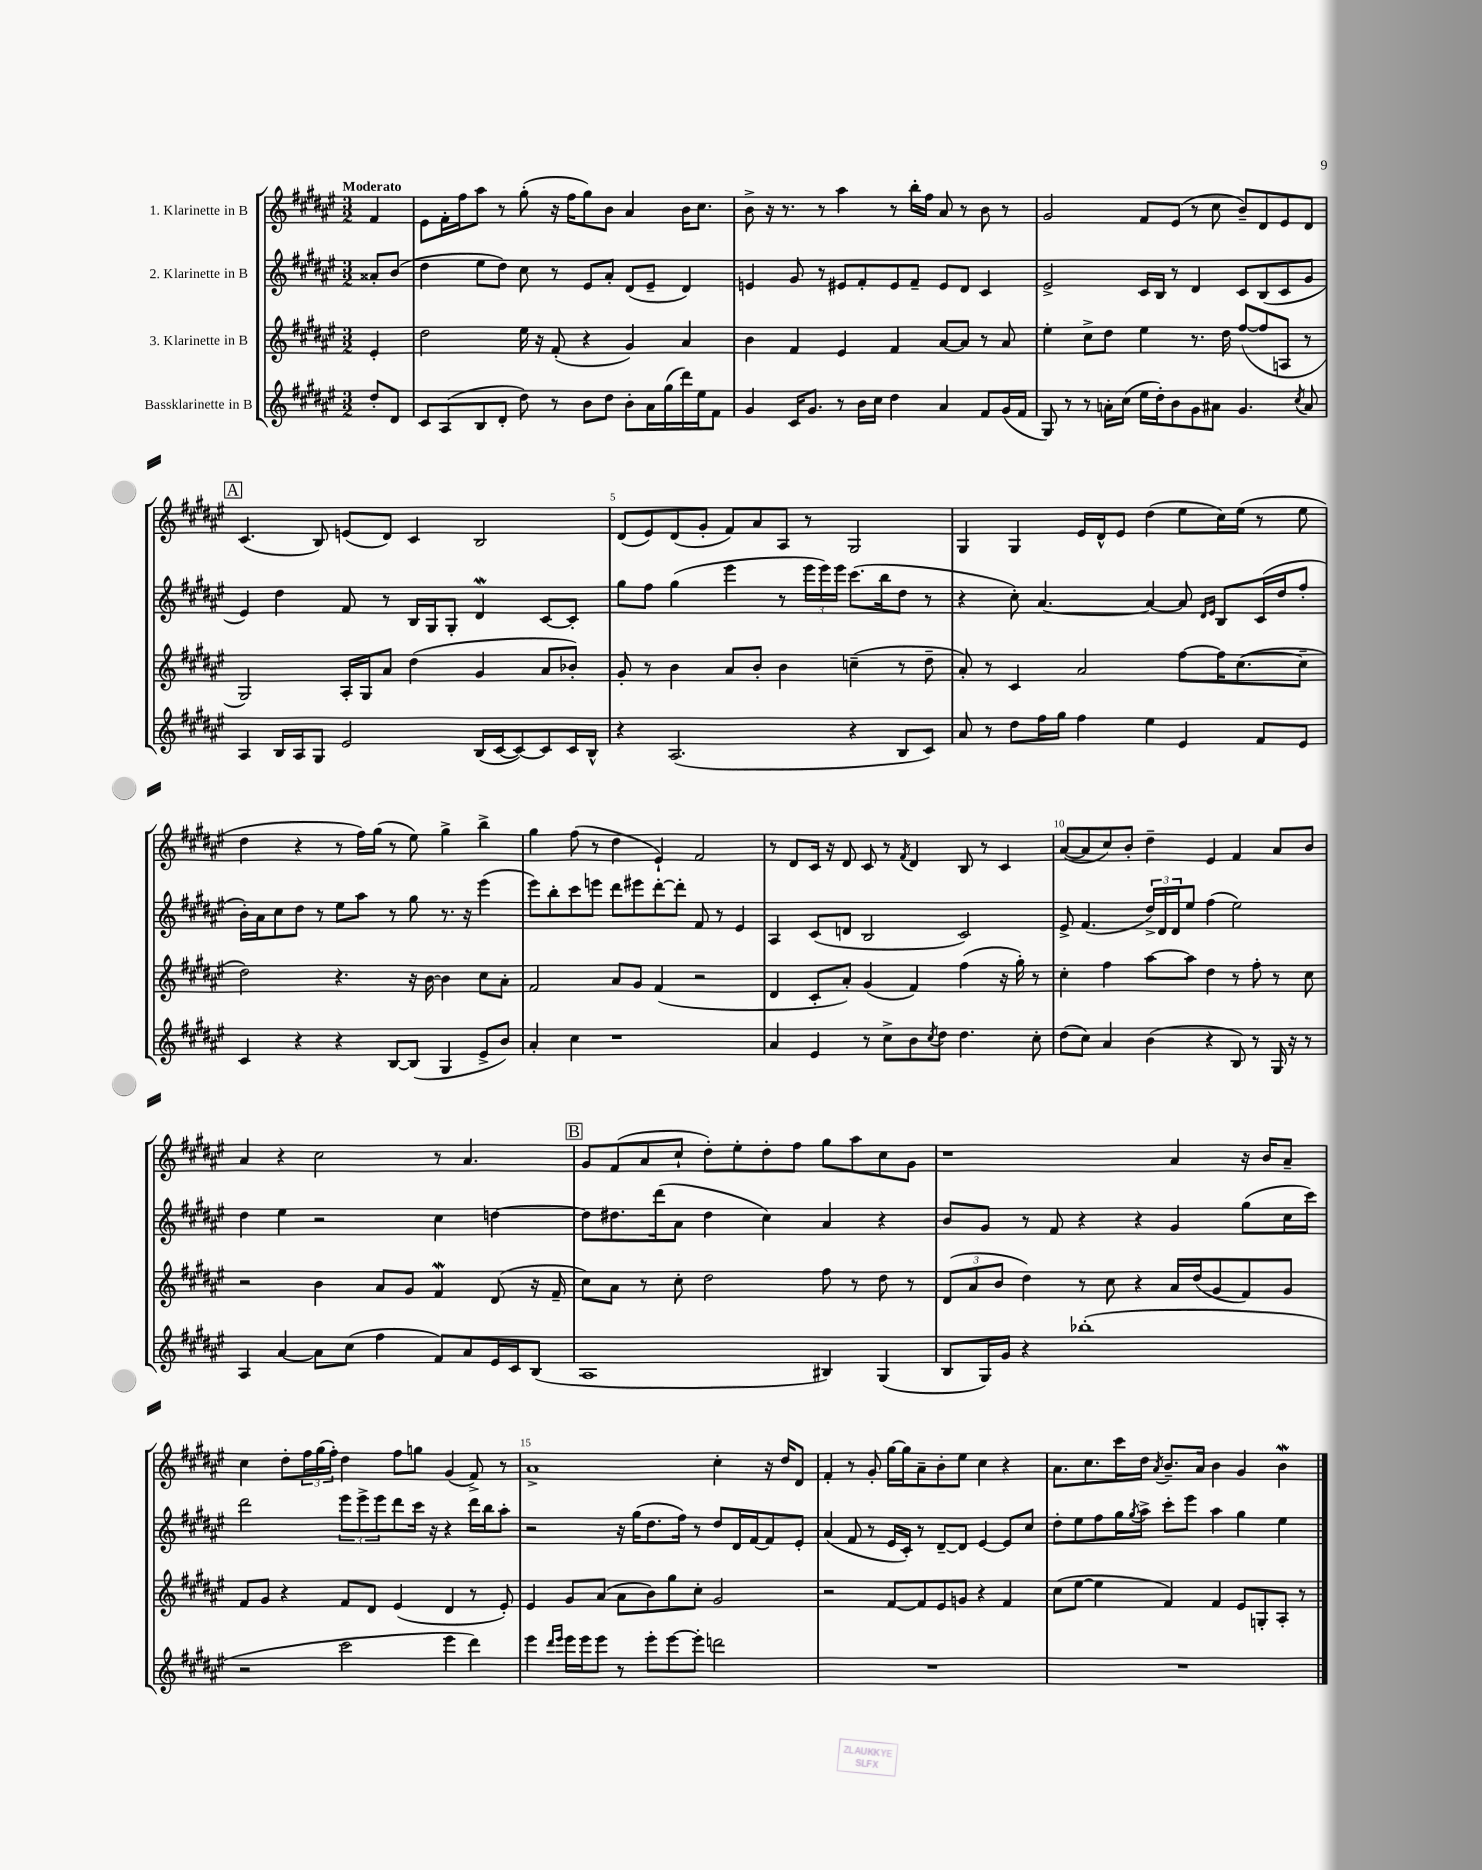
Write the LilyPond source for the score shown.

<<
\new StaffGroup <<
\new Staff = "s0" \with { instrumentName = "1. Klarinette in B" } {
    \clef treble \key fis \major \numericTimeSignature \time 3/2 \partial 4 \tempo "Moderato"
    fis'4 |
    eis'8 fis'16-. fis''16 ais''8 r8 gis''8-.( r16 fis''16 gis''8) b'8 ais'4 b'16 cis''8. |
    b'8-> r16 r8. r8 ais''4 r8 b''16-. fis''16 ais'8 r8 b'8 r8 |
    gis'2 fis'8 eis'8( r8 cis''8 b'8--) dis'8 eis'8 dis'8 |
    \mark \markup { \box "A" } cis'4.( b8) e'8( dis'8) cis'4 b2 |
    dis'8( eis'8) dis'8( gis'8-. fis'8) ais'8 ais8 r8 gis2 |
    gis4 gis4 eis'16 dis'16-^ eis'8 dis''4( eis''8 cis''16) eis''16( r8 eis''8 |
    dis''4 r4 r8 fis''16) gis''16( r8 eis''8) gis''4-> b''4-> |
    gis''4 fis''8( r8 dis''4 eis'4-!) fis'2 |
    r8 dis'8 cis'16 r16 dis'8 cis'8 r8 \acciaccatura { fis'8 } dis'4 b8 r8 cis'4 |
    ais'8~( ais'8 cis''8) b'8-. dis''4-- eis'4 fis'4 ais'8 b'8 |
    ais'4 r4 cis''2 r8 ais'4. |
    \mark \markup { \box "B" } gis'8 fis'8( ais'8 cis''8-! dis''8-.) eis''8-. dis''8-. fis''8 gis''8 ais''8 cis''8 gis'8 |
    r1 ais'4 r16 b'16 ais'8-- |
    cis''4 dis''8-. \tuplet 3/2 { fis''16 gis''16( fis''16-.) } dis''4 fis''8 g''8 gis'4( fis'8->) r8 |
    ais'1-> cis''4-. r16 dis''16 dis'8 |
    fis'4-. r8 gis'8-. gis''16~ gis''16 ais'8-- b'8-. eis''8 cis''4 r4 |
    ais'8. cis''8. cis'''16 dis''16 \acciaccatura { ais'8 } b'8.-- ais'16 b'4 gis'4 b'4\mordent \bar "|." |
}
\new Staff = "s1" \with { instrumentName = "2. Klarinette in B" } {
    \clef treble \key fis \major \numericTimeSignature \time 3/2 \partial 4
    aisis'8-. b'8( |
    dis''4 eis''8 dis''8) cis''8 r8 eis'8 ais'8-. dis'8( eis'8-- dis'4) |
    e'4 gis'8 r8 eis'8 fis'8-. eis'8 fis'8-- eis'8 dis'8 cis'4 |
    eis'2-> cis'16 b16 r8 dis'4 cis'8 b8( cis'8 gis'8 |
    \mark \markup { \box "A" } eis'4) dis''4 fis'8 r8 b16 gis16 gis8-. dis'4\mordent cis'8~ cis'8-. |
    gis''8 fis''8 gis''4( eis'''4 r8 \tuplet 3/2 { eis'''16 eis'''16) eis'''16 } cis'''8.( b''16 dis''8 r8 |
    r4 cis''8-.) ais'4.~ ais'4~ ais'8 \grace { dis'16 eis'16 } b8 cis'16( dis''16 fis''8-. |
    b'16-.) ais'16 cis''8 dis''8 r8 eis''8 ais''8 r8 gis''8 r8. r16 eis'''4( |
    eis'''8) b''8-. cis'''8 e'''8 dis'''8 eis'''8 dis'''8~-. dis'''8-. fis'8 r8 eis'4 |
    ais4 cis'8( d'8 b2 cis'2) |
    eis'8-> fis'4.( \tuplet 3/2 { dis''16->) dis'16 dis'16 } eis''8 fis''4( eis''2) |
    dis''4 eis''4 r2 cis''4 d''4~ |
    \mark \markup { \box "B" } d''8 dis''8. dis'''16( ais'8 dis''4 cis''4) ais'4 r4 |
    b'8 gis'8 r8 fis'8 r4 r4 gis'4 gis''8( cis''16 cis'''16) |
    dis'''2 \tuplet 3/2 { eis'''8 eis'''8-> eis'''8 } dis'''8 cis'''16 r16 r4 dis'''16 b''16 ais''8-. |
    r2 r16 gis''16( dis''8. fis''16) r8 dis''8 dis'16 fis'16~ fis'8 eis'8-. |
    ais'4( fis'8 r8 eis'16 cis'16-.) r8 dis'8~-- dis'8 eis'4~ eis'8 cis''8 |
    dis''8-. eis''8 fis''8 gis''16 \acciaccatura { gis''8 } ais''16-> cis'''8-. eis'''8 ais''4 gis''4 eis''4 \bar "|." |
}
\new Staff = "s2" \with { instrumentName = "3. Klarinette in B" } {
    \clef treble \key fis \major \numericTimeSignature \time 3/2 \partial 4
    eis'4-. |
    dis''2 eis''16 r16 fis'8-.( r4 gis'4) ais'4 |
    b'4 fis'4 eis'4 fis'4 ais'8~ ais'8 r8 ais'8 |
    eis''4-. cis''8-> dis''8 eis''4 r8. dis''16 fis''8~( fis''8 a8 r8 |
    \mark \markup { \box "A" } gis2) ais16-. gis16 ais'8 dis''4( gis'4 ais'8 bes'8-.) |
    gis'8-. r8 b'4 ais'8 b'8-. b'4 c''4--( r8 dis''8-- |
    ais'8-.) r8 cis'4 ais'2 fis''8~ fis''16 cis''8.~( cis''8-- |
    dis''2) r4. r16 b'16~ b'4 cis''8 ais'8-. |
    fis'2 ais'8 gis'8 fis'4( r2 |
    dis'4 cis'8-. ais'8-.) gis'4( fis'4) fis''4( r16 gis''16-.) r8 |
    cis''4-. fis''4 ais''8~ ais''8 dis''4 r8 fis''8-. r8 cis''8 |
    r2 b'4 ais'8 gis'8 fis'4\mordent dis'8( r16 fis'16-- |
    \mark \markup { \box "B" } cis''8) ais'8 r8 cis''8-. dis''2 fis''8 r8 dis''8 r8 |
    \tuplet 3/2 { dis'8( ais'8 b'8 } dis''4) r8 cis''8 r4 ais'16 dis''16( gis'8 fis'8) gis'8 |
    fis'8 gis'8 r4 fis'8 dis'8 eis'4( dis'4 r8 eis'8-.) |
    eis'4 gis'8 ais'8( ais'8 b'8) gis''8 cis''8-. gis'2 |
    r2 fis'8~ fis'8 eis'8 g'8 r4 fis'4 |
    cis''8( eis''8~ eis''4 fis'4) fis'4 eis'8 g8-. ais8-. r8 \bar "|." |
}
\new Staff = "s3" \with { instrumentName = "Bassklarinette in B" } {
    \clef treble \key fis \major \numericTimeSignature \time 3/2 \partial 4
    dis''8-. dis'8 |
    cis'8 ais8( b8 dis'8-. dis''8) r8 b'8 dis''8 b'8-. ais'16 gis''16( dis'''16) eis''16 fis'8 |
    gis'4 cis'16 gis'8. r8 b'16 cis''16 dis''4 ais'4 fis'8 gis'16( fis'16 |
    gis8) r8 r8 a'16-. cis''16( eis''16 dis''16-.) b'8 gis'8 ais'8 gis'4. \acciaccatura { cis''8 } ais'8 |
    \mark \markup { \box "A" } ais4 b16 ais16 gis8 eis'2 b16( cis'16~ cis'8~) cis'8 cis'16 b16-^ |
    r4 ais2.( r4 b8 cis'8) |
    ais'8 r8 dis''8 fis''16 gis''16 fis''4 eis''4 eis'4 fis'8 eis'8 |
    cis'4 r4 r4 b8~ b8( gis4 eis'8-> b'8) |
    ais'4-. cis''4 r1 |
    ais'4 eis'4 r8 cis''8-> b'8 \acciaccatura { cis''8 } dis''8 dis''4. cis''8-. |
    dis''8( cis''8) ais'4 b'4( r4 b8) r8 gis16 r16 r8 |
    ais4 ais'4~ ais'8 cis''8( fis''4 fis'8) ais'8 eis'16 cis'16 b8( |
    \mark \markup { \box "B" } ais1 bis4) gis4( |
    b8 gis16) gis'16 r4 bes''1-.( |
    r2 cis'''2 eis'''4 dis'''4) |
    eis'''4 \grace { dis'''16 eis'''16 } eis'''16 eis'''16 eis'''8 r8 eis'''8-. eis'''8~ eis'''8-. d'''2 |
    R1. |
    R1. \bar "|." |
}
>>
>>
\layout { \context { \Score \override BarNumber.break-visibility = ##(#f #t #t) barNumberVisibility = #(every-nth-bar-number-visible 5) } }
